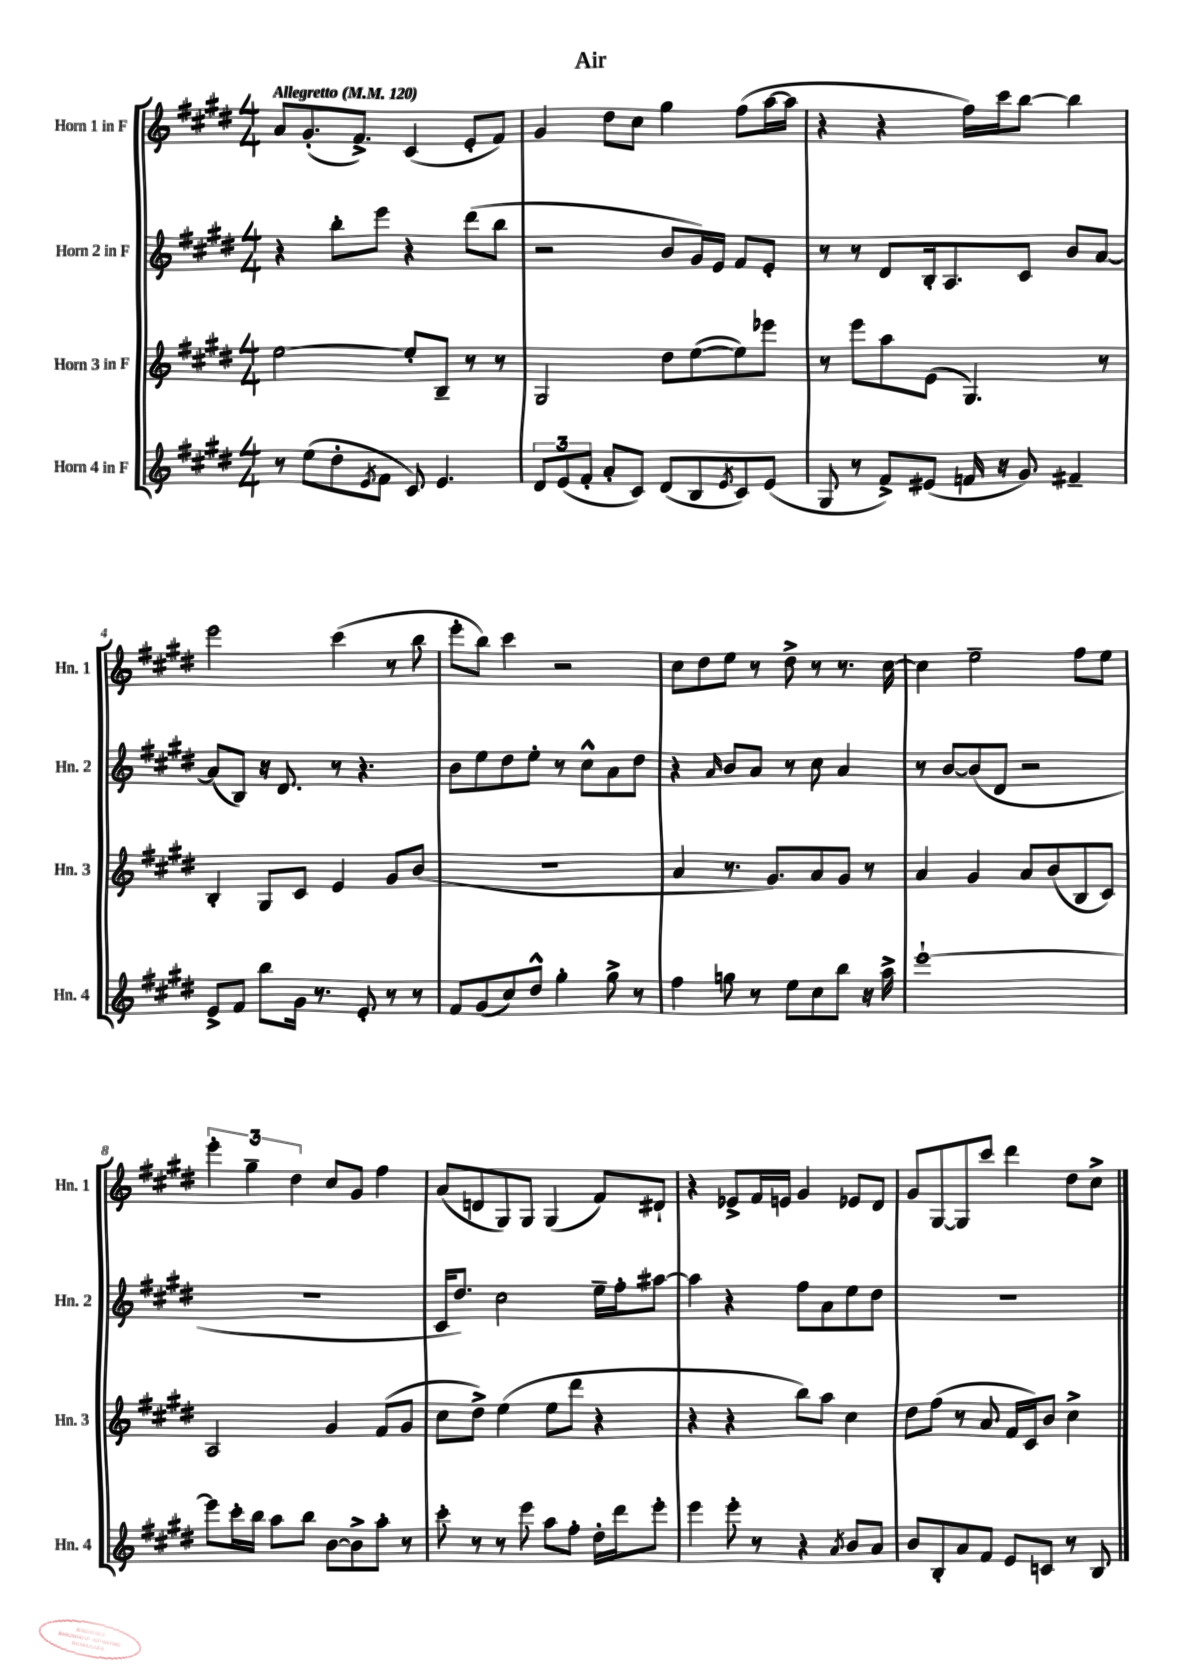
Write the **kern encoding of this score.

**kern	**kern	**kern	**kern
*part4	*part3	*part2	*part1
*staff4	*staff3	*staff2	*staff1
*I"Horn 4 in F	*I"Horn 3 in F	*I"Horn 2 in F	*I"Horn 1 in F
*I'Hn. 4	*I'Hn. 3	*I'Hn. 2	*I'Hn. 1
*clefG2	*clefG2	*clefG2	*clefG2
*k[f#c#g#d#]	*k[f#c#g#d#]	*k[f#c#g#d#]	*k[f#c#g#d#]
*M4/4	*M4/4	*M4/4	*M4/4
*MM120	*MM120	*MM120	*MM120
=1	=1	=1	=1
!	!	!	!LO:TX:a:B:t=Allegretto
8r	[2ee\	4r	8a/L
(8ee\L	.	.	(8.g#'/
8dd#'\	.	8bb'\L	.
.	.	.	8.f#^/J)
8qe/	.	.	.
8f#\J	.	8eee\J	.
8c#/)	8ee'/L]	4r	(4c#/
4.e/	8B~/J	.	.
.	8r	(8ddd#\L	8e'/L
.	8r	8bb\J	8f#/J)
=2	=2	=2	=2
12d#/L	2G#/	2r	4g#/
(12e/	.	.	.
12f#'/J	.	.	.
8a'/L	.	.	8dd#\L
8c#/J)	.	.	8cc#\J
(8d#/L	8dd#\L	8b/L	4gg#\
8B/	([8ee\	16g#/L)	.
.	.	16e/JJ	.
8qe/	.	.	.
8c#/)	8ee\])	8f#/L	(8ff#\L
(8e/J	8eee-X\J	8e'/J	[16aa\L
.	.	.	16aa\JJ]
=3	=3	=3	=3
8G#/	8r	8r	4r
8r	8eee\L	8r	.
8f#^/L)	8aa\	8d#/L	4r
(8e#X/J	(8e\J	16B'/k	.
.	.	8.A/	.
16fn/	4.G#/)	.	16ff#\LL)
16r	.	.	16ccc#\J
8g#/)	.	8c#/J	[8bb\J
4f#X~/	.	8b/L	4bb\]
.	8r	[8a/J	.
!!LO:LB:g=z
=4	=4	=4	=4
8e^/L	4B'/	(8a/L]	2eee\
8f#/J	.	8B/J)	.
8bb\L	8G#/L	16r	.
.	.	8.d#/	.
16g#\Jk	8c#/J	.	.
8.r	.	.	.
.	4e/	8r	(4ccc#\
8e'/	.	4.r	.
8r	8g#/L	.	8r
8r	(8b/J	.	8bb\
=5	=5	=5	=5
8f#/L	1r	8b\L	8eee'\L
(8g#/	.	8ee\	8bb\J)
8cc#/)	.	8dd#\	4ccc#\
8dd#^^/J	.	8ee'\J	.
4gg#'\	.	8r	2r
.	.	8cc#^^\L	.
8gg#^\	.	8a\	.
8r	.	8dd#\J	.
=6	=6	=6	=6
4ff#\	4a/	4r	8cc#\L
.	.	.	8dd#\
.	.	16qqa/	.
8ggn\	8.r	8b/L	8ee\J
8r	.	8a/J	8r
.	8.g#/L)	.	.
8ee\L	.	8r	8dd#^\
8cc#\	8a/	8cc#\	8r
8bb\J	8g#/J	4a/	8.r
16r	8r	.	.
16aa^\	.	.	[16cc#\
=7	=7	=7	=7
[1eee`	4a/	8r	4cc#\]
.	.	[8b/L	.
.	4g#/	(8b/]	2ee~\
.	.	8d#/J	.
.	8a/L	2r	.
.	(8b/	.	.
.	8B/	.	8ff#\L
.	8c#/J)	.	8ee\J
!!LO:LB:g=z
=8	=8	=8	=8
8eee\L]	2A/	1r	6eee'\
16ccc#'\L	.	.	.
.	.	.	6gg#~\
16bb\JJ	.	.	.
8aa\L	.	.	.
.	.	.	6dd#\
8bb\J	.	.	.
[8b\L	4g#/	.	8cc#/L
8b^\]	.	.	8g#/J
8aa'\J	(8f#/L	.	4ff#\
8r	8g#/J	.	.
=9	=9	=9	=9
8ccc#'\	8cc#\L	16c#/KL	(8a/L
.	.	8.dd#/J)	.
8r	8dd#^\J)	.	8dn/
8r	(4ee\	2cc#\	8G#/)
8eee\	.	.	8G#/J
8aa\L	8ee\L	.	(4G#/
8ff#'\J	8ddd#\J	.	.
16dd#'\LL	4r	16ee~\LL	8f#/L)
16ddd#\J	.	16ff#'\J	.
8eee'\J	.	[8aa#X\J	8d#X`/J
=10	=10	=10	=10
4eee\	4r	4aa#\]	4r
8eee'\	4r	4r	8e-X^/L
8r	.	.	16f#/L
.	.	.	16en/JJ
4r	8bb\L)	8ff#\L	4g#/
.	8aa\J	8a\	.
8qa/	.	.	.
8b/L	4cc#\	8ee\	8e-X/L
8a/J	.	8dd#\J	8d#/J
=11	=11	=11	=11
8b/L	8dd#\L	1r	8g#/L
8B'/	(8ff#\J	.	[8G#/
8a/	8r	.	8G#/]
8f#/J	8a/	.	8ccc#/J
8e/L	16f#/LL	.	4ddd#\
.	16c#/J)	.	.
8cn/J	8b/J	.	.
8r	4cc#^\	.	8dd#\L
8B/	.	.	8cc#^\J
==	==	==	==
*-	*-	*-	*-
